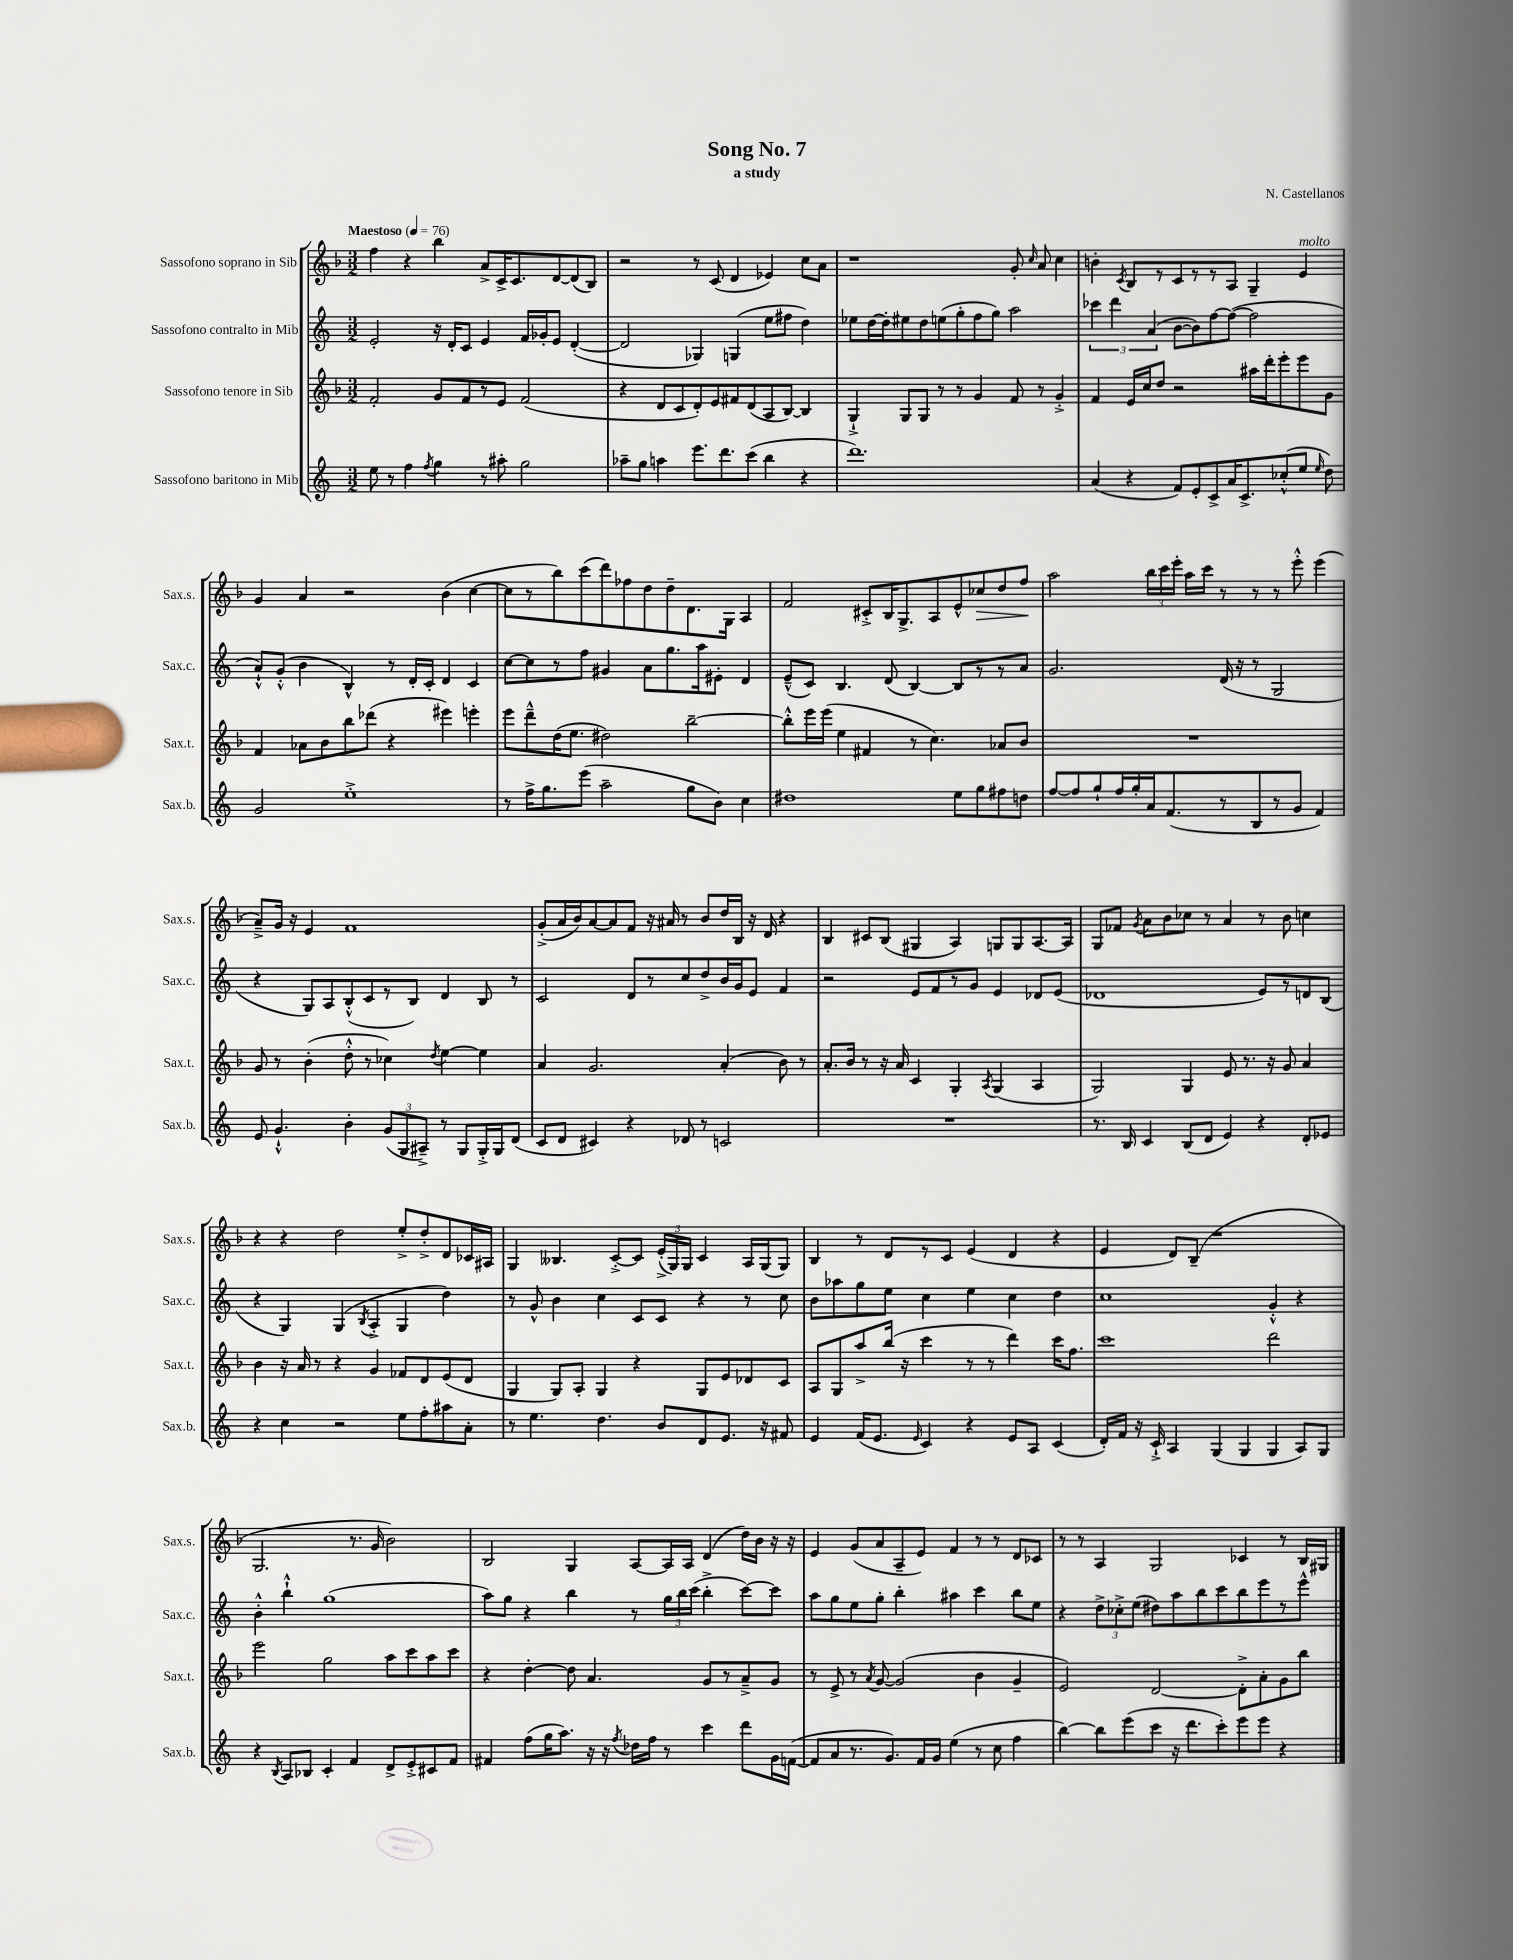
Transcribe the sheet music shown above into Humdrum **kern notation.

**kern	**kern	**kern	**kern
*staff4	*staff3	*staff2	*staff1
*clefG2	*clefG2	*clefG2	*clefG2
*k[]	*k[b-]	*k[]	*k[b-]
*M3/2	*M3/2	*M3/2	*M3/2
*MM76	*MM76	*MM76	*MM76
8ee\	2f'/	2e'/	4ff\
8r	.	.	.
4ff\	.	.	4r
8qff/	.	.	.
4gg\	8g/L	16r	4bb-\
.	.	16d'/LK	.
.	8f/	8c/J	.
8r	8r	4e/	8a^/L
8aa#'\	8e/J	.	16c^/K
.	.	.	8.c/
2gg\	(2f/	16f/LL	.
.	.	16g-'/J	.
.	.	8e/J	[8d/
.	.	([4d'/	(8d/]
.	.	.	8B-/J)
=	=	=	=
8aa-~\L	4r	2d/]	2r
8gg\J	.	.	.
4aa\	8d/L	.	.
.	8c/	.	.
8.eee\L	8d'/)	4G-/)	8r
.	8e/	.	(8c/
8.ddd\	.	.	.
.	8f#/	(4G/	4d/
(8ccc\J	(8d/	.	.
4bb\	8A/	8ee\L	4e-/)
.	[8B-/J)	8ff#\J	.
4r	4B-/]	4dd\)	8cc\L
.	.	.	8a\J
=	=	=	=
1.ddd)	4G`^/	8ee-\L	1r
.	.	[16dd\L	.
.	.	16dd'\]J	.
.	8G/L	8ee#\	.
.	8G/J	8dd\	.
.	8r	(8ee\	.
.	8r	8gg'\	.
.	4g/	8ff\	.
.	.	8gg\J)	.
.	8f/	2aa\	8g'/
.	.	.	16qqcc/
.	8r	.	8a/
.	4g'^/	.	4cc\
=	=	=	=
(4a/	4f/	6ccc-\	4b'\
.	.	6ddd\	.
.	.	.	8qc/
4r	16e/LL	.	8B-/L
.	16cc/J	.	.
.	.	(6a/	.
.	8dd/J	.	8r
8f/L)	2r	[8b\L	8c/
8e'/	.	8b\])	8r
8c^/	.	[8ff\	8r
16a/K	.	(8ff\_J	8A/J
8.c^/	.	.	.
.	16aa#\LL	2ff\]	4G~/
.	16ddd'\J	.	.
(8cc-'^^/	8eee'\	.	.
8ee/J	8eee\	.	4e/
16qqee/	.	.	.
8dd\)	8g\J	.	.
=	=	=	=
2g/	4f/	8a`^^/L)	4g/
.	.	(8g'^^/J	.
.	8a-\L	4b\	4a/
.	8b-\	.	.
1ee'^	8bb-\	4B^^/)	2r
.	(8ddd-\J	.	.
.	4r	8r	.
.	.	16d'/LL	.
.	.	16c'/JJ	.
.	4eee#\)	4d/	(4b-\
.	4eee'\	4c/	[4cc\
=	=	=	=
8r	8eee\L	[8cc\L	8cc\]L
16ff^\LK	8ddd~^^\	8cc\]	8r
8.gg\	.	.	.
.	(16dd\K	8r	8bb-\)
.	8.ee\J	.	.
(8eee\J	.	8ff\J	(8ccc\
2aa~\	2dd#\)	4g#/	8ddd\)
.	.	.	8ff-\
.	.	8a\L	8dd\
.	.	8.gg\	8dd~\
8gg\L	[2bb-~\	.	8.d\
.	.	16aa\k	.
8b\J)	.	8e#'\J	.
.	.	.	16G\Jk
4cc\	.	4d/	4A/
=	=	=	=
1dd#	8bb-'^^\]L	(8e~^^/L	2f/
.	16eee\L	8c/J)	.
.	(16eee\JJ	.	.
.	4ee\	4.B/	.
.	4f#/	.	8c#'^/L
.	.	(8d/	16B-/K
.	.	.	8.G^/
.	8r	[4B/)	.
.	4.cc\)	.	8A/
8ee\L	.	8B/]L	8e^^/
8gg\	.	8r	8cc-/
8ff#\	8a-/L	8r	8dd/
8dd\J	8b-/J	8a/J	8ff/J
=	=	=	=
[8ff/L	1.r	2.g/	2aa\
8ff/]	.	.	.
8gg`/	.	.	.
16ff/L	.	.	.
16gg'/	.	.	.
16a/J	.	.	24bb-\LL
.	.	.	24ccc\
(8.f/	.	.	.
.	.	.	24eee'\JJ
.	.	.	16aa\LL
.	.	.	16ccc\JJ
8r	.	(16d/	8r
.	.	16r	.
8B/	.	8r	8r
8r	.	2G/	8r
8g/J	.	.	8eee'^^\
4f/)	.	.	(4eee\
=	=	=	=
8e/	8g/	4r	8a~^/L)
4.g`^^/	8r	.	16g/Jk
.	.	.	16r
.	(4b-'\	8G/L)	4e/
.	.	8A/	.
4b'\	8dd'^^\	(8B'^^/	1f
.	8r	8c/	.
(12g/L	4cc-\)	8r	.
12G/	.	.	.
.	.	8B/J)	.
12A#~^/J)	.	.	.
.	8qdd/	.	.
8r	[4ee\	4d/	.
8G/L	.	.	.
16G'^/L	4ee\]	8B/	.
16G/J	.	.	.
(8d/J	.	8r	.
=	=	=	=
8c/L	4a/	2c/	(8g'^/L
8d/J	.	.	16a/L
.	.	.	16b-/J)
4c#/)	2.g/	.	[8a/
.	.	.	8a/]
4r	.	8d/L	8f/J
.	.	8r	16r
.	.	.	16a#/
8d-/	.	8cc/	8r
8r	.	8dd^/	8b-/L
2c/	(4a'/	16b/L	16dd/L
.	.	16g/J	16B-/JJ
.	.	8e/J	16r
.	.	.	16d/
.	8b-\)	4f/	4r
.	8r	.	.
=	=	=	=
1.r	8.a'/L	2r	4B-/
.	16b-/Jk	.	.
.	8r	.	8c#/L
.	16r	.	(8B-/J
.	16a/	.	.
.	4c/	8e/L	4G#/
.	.	8f/	.
.	4G'/	8r	4A/)
.	.	8g/J	.
.	8qA/	.	.
.	(4G/	4e/	8G/L
.	.	.	8G/
.	4A/	8d-/L	[8.A/
.	.	(8e/J	.
.	.	.	16A/]Jk
=	=	=	=
8.r	2G/)	1d-	8G/L
.	.	.	8f-/J
16B/	.	.	.
.	.	.	8qg/
4c/	.	.	8a\L
.	.	.	8b-\
(8B/L	4G/	.	8cc-\J
8d/J	.	.	8r
4e/)	8e/	.	4a/
.	8.r	.	.
4r	.	8e/L)	8r
.	16r	.	.
.	8g/	8r	8b-\
8d'/L	4a/	8d/	4cc\
8e-/J	.	(8B/J	.
=	=	=	=
4r	4b-\	4r	4r
4cc\	16r	4G/)	4r
.	16a/	.	.
.	8r	.	.
2r	4r	(4G/	2dd\
.	.	8qB/	.
.	4g/	4A'^/	.
8ee\L	8f-/L	4G/	8ee'^/L
8ff'\	8d/	.	8dd'^/
8aa#\	(8e/	4dd\)	8d/
8a'\J	8d/J	.	16c-/L
.	.	.	16A#/JJ
=	=	=	=
8r	4G/	8r	4G/
4.ee\	.	8g^^/	.
.	8G/L)	4b\	4.B--/
.	8A'/J	.	.
4.dd\	4G/	4cc\	.
.	.	.	[8c'^/L
.	4r	8c/L	8c/]J
8b/L	.	8c/J	(24e'^/LL
.	.	.	24G/)
.	.	.	24G/JJ
8d/	8G/L	4r	4c/
8.e/J	8e/	.	.
.	8d-/	8r	16A/LL
16r	.	.	(16G/J
8f#/	8c/J	8cc\	8G/J)
=	=	=	=
4e/	8A/L	8b\L	4B-/
.	8G/	8aa-\	.
(16f/LK	8aa^/	8gg\	8r
8.e/J	.	.	.
.	(16bb-/Jk	8ee\J	8d/L
.	16r	.	.
16qqe/	.	.	.
4c/)	4ccc\	4cc\	8r
.	.	.	8c/J
4r	8r	4ee\	(4e/
.	8r	.	.
8e/L	4ddd\)	4cc\	4d/
8A/J	.	.	.
(4c/	16ccc\LK	4dd\	4r
.	8.ff\J	.	.
=	=	=	=
16d'/LL)	1ccc	1cc	4e/
16f/JJ	.	.	.
16r	.	.	.
16c`^/	.	.	.
4A/	.	.	8d/L)
.	.	.	(8B-~/J
(4G/	.	.	1r
4G/	.	.	.
4G/	2ddd\	4g'^^/	.
8A/L)	.	4r	.
8G/J	.	.	.
=	=	=	=
4r	2eee\	4b'^^\	2.G/
8qB/	.	.	.
8A/L	.	4bb`^^\	.
8B-/J	.	.	.
4c'/	2gg\	(1gg	.
4f/	.	.	8.r
.	.	.	16g/
8d^/L	8aa\L	.	2b-\)
8e'^/	8ccc\	.	.
8c#/	8aa\	.	.
8f/J	8ccc\J	.	.
=	=	=	=
4f#/	4r	8aa\L)	2B-/
.	.	8gg\J	.
(8ff\L	[4dd'\	4r	.
16gg\K	.	.	.
8.aa\J)	.	.	.
.	8dd\]	4bb\	4G/
16r	4.a/	.	.
16r	.	.	.
8qff/	.	.	.
16dd-\LL	.	8r	[8A/L
16ff\JJ	.	.	.
8r	.	24gg\LL	16A/]L
.	.	24bb\	.
.	.	.	16A/JJ
.	.	(24ccc\JJ	.
4ccc\	8g/L	4bb'^\	(4d/
.	8r	.	.
8ddd\L	8a~^/	[8ccc\L)	16dd\LL)
.	.	.	16b-\JJ
16g\L	8g/J	8ccc\]J	16r
([16f\JJ	.	.	16r
=	=	=	=
8f/]L	8r	8aa\L	4e/
8a/	8e^/	8gg\	.
8.r	8r	8ee\	(8g/L
.	8qa/	.	.
.	[8g/	8gg'\J	8a/
8.g/)	.	.	.
.	(2g/]	4bb'\	8A~/
16f/L	.	.	8e/J)
16g/JJ	.	.	.
(4ee\	.	4aa#\	4f/
8r	4b-\	4ccc\	8r
8cc\	.	.	8r
4ff\	4g~/	8bb\L	8d/L
.	.	8ee\J	8c-/J
=	=	=	=
[4bb\)	2e/)	4r	8r
.	.	.	8r
8bb\]L	.	12dd^\L	4A/
.	.	12cc-'^\	.
(8eee\	.	.	.
.	.	(12ee\J	.
8ccc\J	[2d/	8dd#\L)	2G/
16r	.	8aa\	.
8.ddd\L	.	.	.
.	.	8bb\	.
8ccc'\)	.	8ccc\	.
8eee\	8d'^\]L	8bb\	4c-/
8eee\J	8a'\	8eee\	.
4r	8g\	8r	8r
.	8bb-\J	8eee^^\J	16B-/LL
.	.	.	16G#/JJ
==	==	==	==
*-	*-	*-	*-
